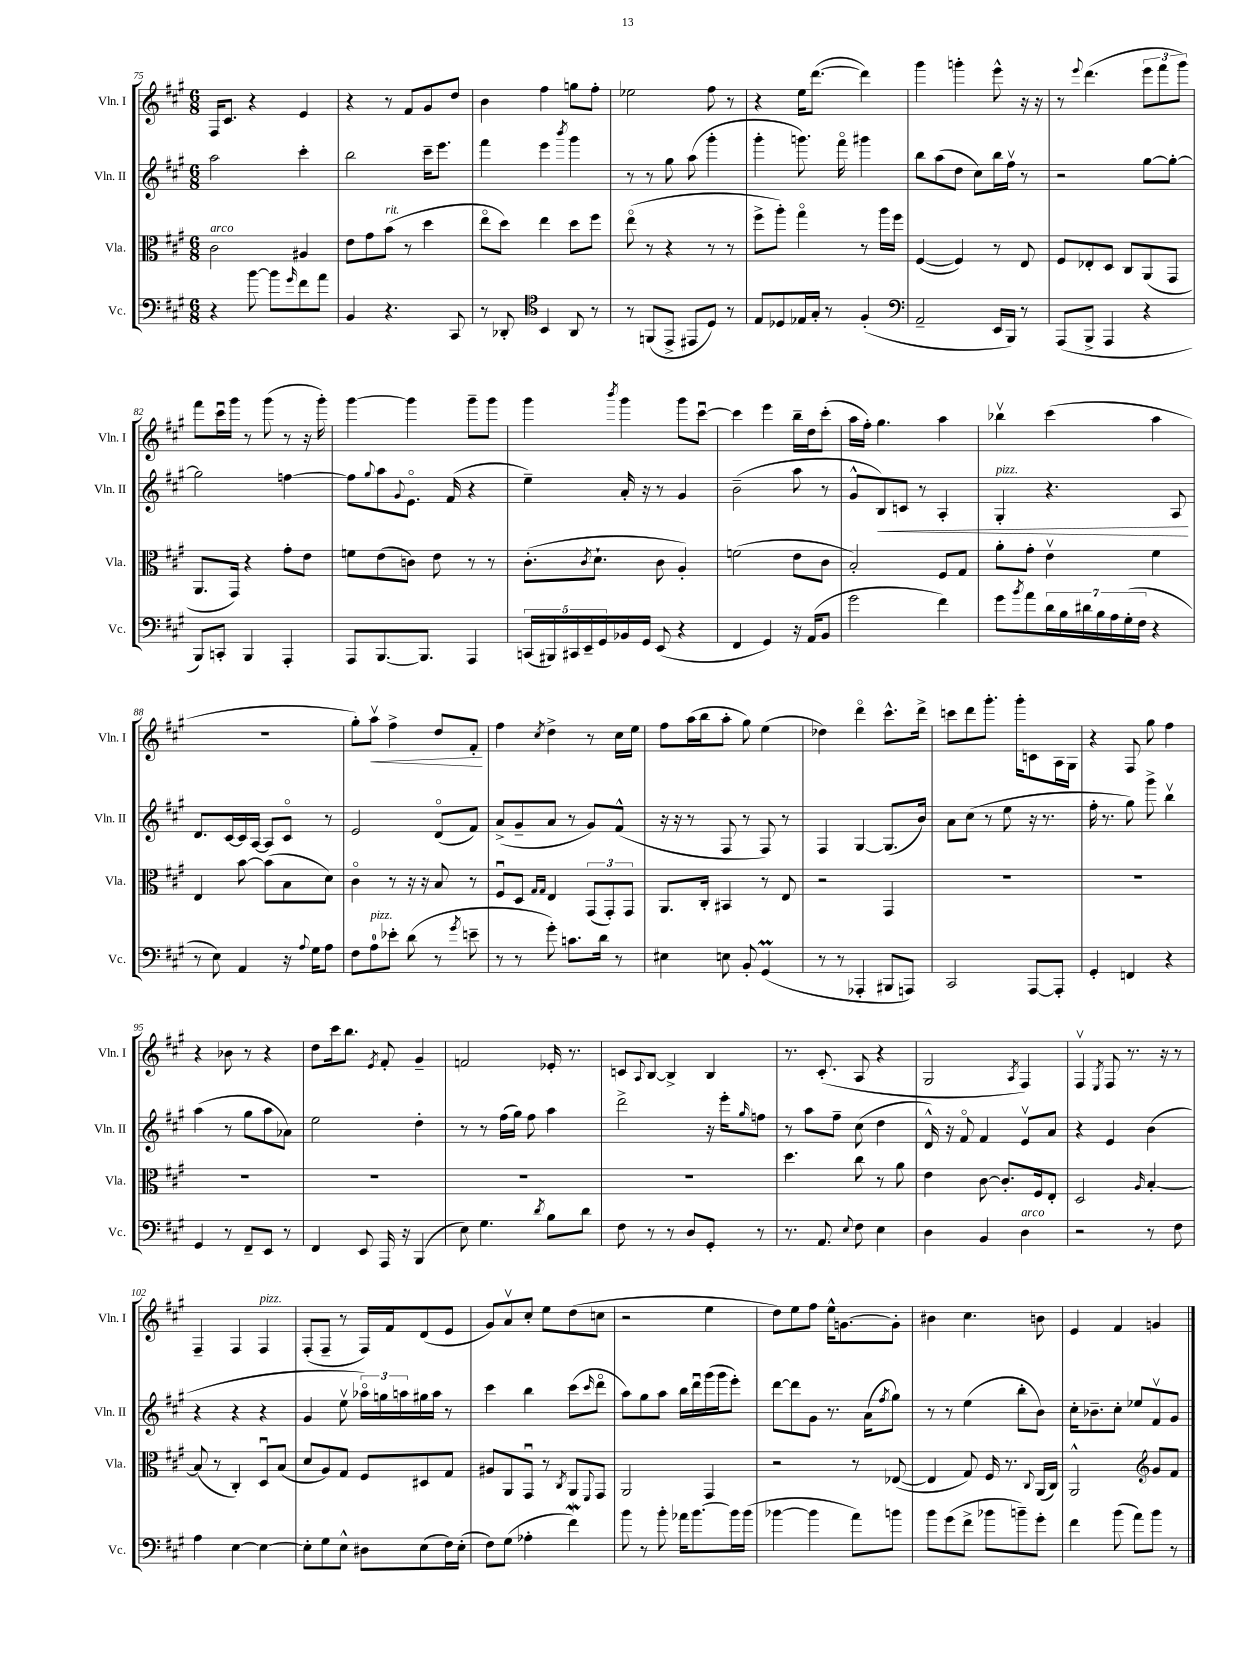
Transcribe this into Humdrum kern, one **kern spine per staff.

**kern	**kern	**kern	**dynam	**kern	**dynam
*part4	*part3	*part2	*part2	*part1	*part1
*staff4	*staff3	*staff2	*staff2	*staff1	*staff1
*I"Vc.	*I"Vla.	*I"Vln. II	*	*I"Vln. I	*
*I'Vc.	*I'Vla.	*I'Vln. II	*	*I'Vln. I	*
*clefF4	*clefC3	*clefG2	*	*clefG2	*
*k[f#c#g#]	*k[f#c#g#]	*k[f#c#g#]	*	*k[f#c#g#]	*
*M6/8	*M6/8	*M6/8	*	*M6/8	*
=75	=75	=75	=75	=75	=75
!	!LO:TX:a:i:t=arco	!	!	!	!
4r	2c#\	2aa\	.	16F#/KL	.
.	.	.	.	8.c#/J	.
[8b\	.	.	.	4r	.
8b\L]	.	.	.	.	.
16qqg#/	.	.	.	.	.
8f#\	4A#X/	4ccc#'\	.	4e/	.
8a\J	.	.	.	.	.
=76	=76	=76	=76	=76	=76
4BB/	8e\L	2bb\	.	4r	.
.	8g#\	.	.	.	.
!	!LO:TX:a:i:t=rit.	!	!	!	!
4.r	(8b\J	.	.	8r	.
.	8r	.	.	8f#/L	.
.	4dd\	16ccc#~\KL	.	8g#/	.
.	.	8.eee\J	.	.	.
8CC#/	.	.	.	8dd/J	.
=77	=77	=77	=77	=77	=77
8r	8ee\L	4fff#\	.	4b\	.
8DD-X'/	8dd\J)	.	.	.	.
*clefC4	*	*	*	*	*
4BB/	4ee\	4eee\	.	4ff#\	.
.	.	8qbbb/	.	.	.
8AA/	8dd\L	4ggg#\	.	8ggn\L	.
8r	8ff#\J	.	.	8ff#'\J	.
=78	=78	=78	=78	=78	=78
8r	(8ee\	8r	.	2ee-X\	.
(8FFn/L	8r	8r	.	.	.
8EE^/J	4r	8gg#\	.	.	.
8EE#X/L	.	(8aa\	.	.	.
8D/J)	8r	4ggg#'\	.	8ff#\	.
8r	8r	.	.	8r	.
=79	=79	=79	=79	=79	=79
8E/L	8ff#^\L	4ggg#'\	.	4r	.
8D-X/	8aa'\J)	.	.	.	.
16E-X/L	4gg#\	8.gggn\)	.	16ee\KL	.
16G#'/JJ	.	.	.	([8.ddd\J	.
8r	.	.	.	.	.
.	.	16fff#\	.	.	.
(4F#'/	8r	4ggg#X\	.	4ddd\])	.
.	16aa\LL	.	.	.	.
.	16ff#\JJ	.	.	.	.
=80	=80	=80	=80	=80	=80
*clefF4	*	*	*	*	*
2AA~/	([4F#/	8bb\L	.	4ggg#\	.
.	.	(8aa\	.	.	.
.	4F#/])	8dd\J	.	4gggn'\	.
.	.	8cc#\L)	.	.	.
16EE/LL	8r	16bb\L	.	8eee^^\	.
16BBB/JJ)	.	16ff#v\JJ	.	.	.
8r	8E/	8r	.	16r	.
.	.	.	.	16r	.
=81	=81	=81	=81	=81	=81
(8AAA/L	8F#/L	2r	.	8r	.
.	.	.	.	8qqeee/	.
8BBB^/J	8E-X'/	.	.	(4.ddd\	.
4AAA/	8D/J	.	.	.	.
.	8C#/L	.	.	.	.
4r	(8AA/	[8gg#\L	.	12eee\L	.
.	.	.	.	12fff#\	.
.	8GG#/J	8gg#'\J_	.	.	.
.	.	.	.	12ggg#\J)	.
!!LO:LB:g=z
=82	=82	=82	=82	=82	=82
8BBB/L)	8.AA/L	2gg#\]	.	8fff#\L	.
8CCn'/J	.	.	.	16ccc#u\L	.
.	16GG#/Jk)	.	.	16ggg#\JJ	.
4BBB/	4r	.	.	8r	.
.	.	.	.	(8ggg#\	.
4AAA'/	8g#'\L	[4ffn\	.	8r	.
.	8e\J	.	.	16r	.
.	.	.	.	16ggg#'\)	.
=83	=83	=83	=83	=83	=83
8AAA/L	8fn\L	8ff\L]	.	[4ggg#\	.
.	.	8qqgg#/	.	.	.
[8.BBB/	(8e\	8aa\	.	.	.
.	.	8qqg#/	.	.	.
.	8cn\J)	8.e\J	.	4ggg#\]	.
8.BBB/J]	.	.	.	.	.
.	8e\	.	.	.	.
.	.	(16f#/	.	.	.
4AAA/	8r	4r	.	8ggg#~\L	.
.	8r	.	.	8ggg#\J	.
=84	=84	=84	=84	=84	=84
(20CCn/LL	(8.c#'\L	4ee~\)	.	4ggg#\	.
20BBB#X/)	.	.	.	.	.
20CC#X/	.	.	.	.	.
20EE~/	.	.	.	.	.
.	8qc#/	.	.	.	.
.	8.d`\J	.	.	.	.
20GG#/	.	.	.	.	.
.	.	.	.	8qbbb/	.
16BB-X/	.	16a'/	.	4ggg#\	.
16GG#/JJ	.	16r	.	.	.
(8EE/	8c#\	8r	.	.	.
4r	4A'/)	4g#/	.	8ggg#\L	.
.	.	.	.	[8ccc#u\J	.
=85	=85	=85	=85	=85	=85
4FF#/	(2fn\	(2b~\	.	4ccc#\]	.
4GG#/)	.	.	.	4eee\	.
16r	8e\L	8aa\	.	16bb~\LL	.
(16AA/KL	.	.	.	16dd\J	.
8BB/J	8c#\J	8r	.	(8ccc#'\J	.
=86	=86	=86	=86	=86	=86
2g#\	2B'/)	8g#^^/L	.	16aa\LL	.
.	.	.	.	16ff#'\JJ)	.
!	!	!	!LO:HP:b	!	!
.	.	8B/)	<	4.gg#\	.
.	.	8cn/J	.	.	.
.	.	8r	.	.	.
4f#\)	8F#/L	4A'/	.	4aa\	.
.	8G#/J	.	.	.	.
=87	=87	=87	=87	=87	=87
!	!	!LO:TX:a:i:t=pizz.	!	!	!
8g#\L	8a'\L	4G#'/	.	4bb-Xv\	.
8qb/	.	.	.	.	.
8a\	8g#'\J	.	.	.	.
28d\L	4ev\	4.r	.	(4ccc#\	.
28B\	.	.	.	.	.
28d#X\	.	.	.	.	.
28B\	.	.	.	.	.
28A\	.	.	.	.	.
(28G#'\	.	.	.	.	.
28F#\JJ	.	.	.	.	.
4r	4f#\	.	.	4aa\	.
.	.	8A/	.	.	.
.	.	.	[	.	.
!!LO:LB:g=z
=88	=88	=88	=88	=88	=88
8r	4E/	8.d/L	.	2.r	.
8E\)	.	.	.	.	.
.	.	[16c#/L	.	.	.
4AA/	[8b\	16c#/]	.	.	.
.	.	[16A/JJ	.	.	.
.	(8b\L]	8A/L]	.	.	.
16r	8B\	8c#/J	.	.	.
8qqA/	.	.	.	.	.
16G#\KL	.	.	.	.	.
8A\J	8d\J)	8r	.	.	.
=89	=89	=89	=89	=89	=89
8F#\L	4c#\	2e/	.	8gg#'\L)	.
!LO:TX:a:i:t=pizz.	!	!	!	!	!
!	!	!	!	!	!LO:HP:b
8A\	.	.	.	8aav\J	<
8e-X'\J	8r	.	.	4ff#^\	.
(8d\	16r	.	.	.	.
.	16r	.	.	.	.
8r	8B/	(8d/L	.	8dd/L	.
8qg#/	.	.	.	.	.
8en~\	8r	8f#/J)	.	8f#'/J	.
.	.	.	.	.	[
=90	=90	=90	=90	=90	=90
8r	8F#u/L	(8a^/L	.	4ff#\	.
8r	8D/J	8g#~/	.	.	.
.	16qqG#/LL	.	.	.	.
.	16qqG#/JJ	.	.	8qcc#/	.
8g#'\)	4E/	8a/J	.	4dd^\	.
8.cn\L	.	8r	.	.	.
.	(12GG#/L	8g#/L)	.	8r	.
16d\Jk	.	.	.	.	.
.	12GG#'/)	.	.	.	.
8r	.	(8f#^^/J	.	16cc#\LL	.
.	12GG#/J	.	.	.	.
.	.	.	.	16ee\JJ	.
=91	=91	=91	=91	=91	=91
4E#X\	8.AA/L	16r	.	8ff#\L	.
.	.	16r	.	.	.
.	.	8r	.	(16aa\L	.
.	16C#'/Jk	.	.	16bb\J	.
8En\	4BB#X/	8F#/	.	8aa'\J	.
8BB'/	.	8r	.	8gg#\)	.
(4GG#m/	8r	8F#/)	.	(4ee\	.
.	8E/	8r	.	.	.
=92	=92	=92	=92	=92	=92
8r	2r	4F#/	.	4dd-X\)	.
8r	.	.	.	.	.
4AAA-X'/	.	[4G#/	.	4ddd\	.
8BBB#X/L	4GG#/	(8.G#/L]	.	8.ccc#^^\L	.
8AAAn/J)	.	.	.	.	.
.	.	16b/Jk)	.	16ddd^\Jk	.
=93	=93	=93	=93	=93	=93
2CC#/	2.r	8a\L	.	8cccn\L	.
.	.	(8cc#\J	.	8ddd\	.
.	.	8r	.	8.ggg#'\J	.
.	.	8ee\	.	.	.
.	.	.	.	16ggg#'\KL	.
[8AAA/L	.	16r	.	8cn\	.
.	.	8.r	.	.	.
8AAA'/J]	.	.	.	16A\L	.
.	.	.	.	16G#\JJ	.
=94	=94	=94	=94	=94	=94
4GG#'/	2.r	16ff#'\	.	4r	.
.	.	8.r	.	.	.
4FFn/	.	8gg#\)	.	8F#/	.
.	.	8ggg#^\	.	8gg#\	.
4r	.	4bbv\	.	4ff#\	.
!!LO:LB:g=z
=95	=95	=95	=95	=95	=95
4GG#/	2.r	(4aa\	.	4r	.
8r	.	8r	.	8b-X\	.
8FF#~/L	.	8gg#\L	.	8r	.
8EE/J	.	8aa\	.	4r	.
8r	.	8a-X\J)	.	.	.
=96	=96	=96	=96	=96	=96
4FF#/	2.r	2ee\	.	8dd\L	.
.	.	.	.	16ccc#\k	.
.	.	.	.	8.bb\J	.
8EE/	.	.	.	.	.
.	.	.	.	8qe/	.
16AAA/	.	.	.	8f#'/	.
16r	.	.	.	.	.
(4BBB/	.	4dd'\	.	4g#~/	.
=97	=97	=97	=97	=97	=97
8E\)	2.r	8r	.	2fn/	.
4.G#\	.	8r	.	.	.
.	.	(16ff#\LL	.	.	.
.	.	16gg#\JJ)	.	.	.
.	.	8ff#\	.	.	.
8qd/	.	.	.	.	.
8B\L	.	4aa\	.	16e-X'/	.
.	.	.	.	8.r	.
8d\J	.	.	.	.	.
=98	=98	=98	=98	=98	=98
8F#\	2.r	2ddd^\	.	8cn/L	.
.	.	.	.	8qqA/	.
8r	.	.	.	[8B/J	.
8r	.	.	.	4B^/]	.
8D/L	.	.	.	.	.
8GG#'/J	.	16r	.	4B/	.
.	.	16eee'\KL	.	.	.
.	.	16qqgg#/	.	.	.
8r	.	8ffn\J	.	.	.
=99	=99	=99	=99	=99	=99
8.r	4.dd\	8r	.	8.r	.
.	.	8aa\L	.	.	.
8.AA/	.	.	.	(8.c#'/	.
.	.	8ff#~\J	.	.	.
8qqE/	.	.	.	.	.
8F#\	8cc#\	(8cc#\	.	8A/	.
4E\	8r	4dd\	.	4r	.
.	8a\	.	.	.	.
=100	=100	=100	=100	=100	=100
4D\	4e\	16d^^/)	.	2G#/	.
.	.	16r	.	.	.
.	.	8f#/	.	.	.
4BB/	[8c#\	4f#/	.	.	.
.	8.c#'/L]	.	.	.	.
.	.	.	.	8qA/	.
!LO:TX:a:i:t=arco	!	!	!	!	!
4D\	.	8ev/L	.	4F#/)	.
.	16F#/k	.	.	.	.
.	8E'/J	8a/J	.	.	.
=101	=101	=101	=101	=101	=101
2r	2D/	4r	.	4F#v/	.
.	.	.	.	8qE/	.
.	.	4e/	.	8F#/	.
.	.	.	.	8.r	.
.	16qqA/	.	.	.	.
8r	[4B'/	(4b\	.	.	.
.	.	.	.	16r	.
8F#\	.	.	.	8r	.
!!LO:LB:g=z
=102	=102	=102	=102	=102	=102
4A\	(8B/]	4r	.	4F#~/	.
.	8r	.	.	.	.
[4E\	4C#'/)	4r	.	4F#/	.
!	!	!	!	!LO:TX:a:i:t=pizz.	!
4E\_	8Du/L	4r	.	4F#/	.
.	(8B/J	.	.	.	.
=103	=103	=103	=103	=103	=103
8E'\L]	8d/L	4g#/	.	(8F#'/L	.
8G#\	8A/)	.	.	8F#~/J	.
8E^^\J	8G#/J	8eev\	.	8r	.
8D#X\L	8F#/L	24aa-X\LL)	.	16F#/LL)	.
.	.	24ggn\	.	.	.
.	.	.	.	16f#/J	.
.	.	24aan\	.	.	.
(8E\	8D#X/	16gg#X\	.	(8d/	.
.	.	16aa\JJ	.	.	.
16F#\L)	8G#/J	8r	.	8e/J	.
(16E'\JJ	.	.	.	.	.
=104	=104	=104	=104	=104	=104
8F#\L)	8A#X/L	4ccc#\	.	8g#/L)	.
(8G#\J	8AA/	.	.	8av/	.
4A-X'\	8GG#u/J	4bb\	.	8cc#'/J	.
.	8r	.	.	8ee\L	.
.	8qC#/	.	.	.	.
4f#W\)	8AA/L	(8ccc#\L	.	(8dd\	.
.	8qqFF#/	16qqccc#/	.	.	.
.	8GG#/J	8ddd\J	.	8ccn\J	.
=105	=105	=105	=105	=105	=105
8b\	2AA/	8aa\L)	.	2r	.
8r	.	8gg#\	.	.	.
8b'\	.	8aa\J	.	.	.
16a-X\KL	.	16bb\LL	.	.	.
[8.b\	.	16dddu\	.	.	.
.	4GG#/	(16ggg#\	.	4ee\	.
.	.	16ggg#\J	.	.	.
16b\L]	.	8eee'\J)	.	.	.
(16b\JJ	.	.	.	.	.
=106	=106	=106	=106	=106	=106
[4b-X\	2r	[8ddd\L	.	8dd\L)	.
.	.	8ddd\]	.	8ee\	.
4b-\]	.	8g#\J	.	8ff#\J	.
.	.	8.r	.	16ee^^\KL	.
.	.	.	.	[8.gn\	.
8a\L)	8r	.	.	.	.
.	.	(16a\KL	.	.	.
.	.	8qff#/	.	.	.
8bn\J	([8E-X/	8gg#\J)	.	8g'\J]	.
=107	=107	=107	=107	=107	=107
8b\L	4E-/]	8r	.	4b#X\	.
(8g#\	.	8r	.	.	.
8f#^\J	8G#/)	(4ee\	.	4.cc#\	.
8b-X\L	16F#/	.	.	.	.
.	8.r	.	.	.	.
8bn~\)	.	8bb'\L	.	.	.
.	8qqC#/	.	.	.	.
8g#'\J	(16AA/LL	8b\J)	.	8bn\	.
.	16C#/JJ)	.	.	.	.
=108	=108	=108	=108	=108	=108
4f#\	2AA^^/	16cc#'\KL	.	4e/	.
.	.	8.b-X~\	.	.	.
(8b\	.	8cc#'\J	.	4f#/	.
8a\L)	.	8ee-X/L	.	.	.
*	*clefG2	*	*	*	*
8b\J	8g#/L	8f#v/	.	4gn/	.
8r	8f#/J	8g#/J	.	.	.
==	==	==	==	==	==
*-	*-	*-	*-	*-	*-
